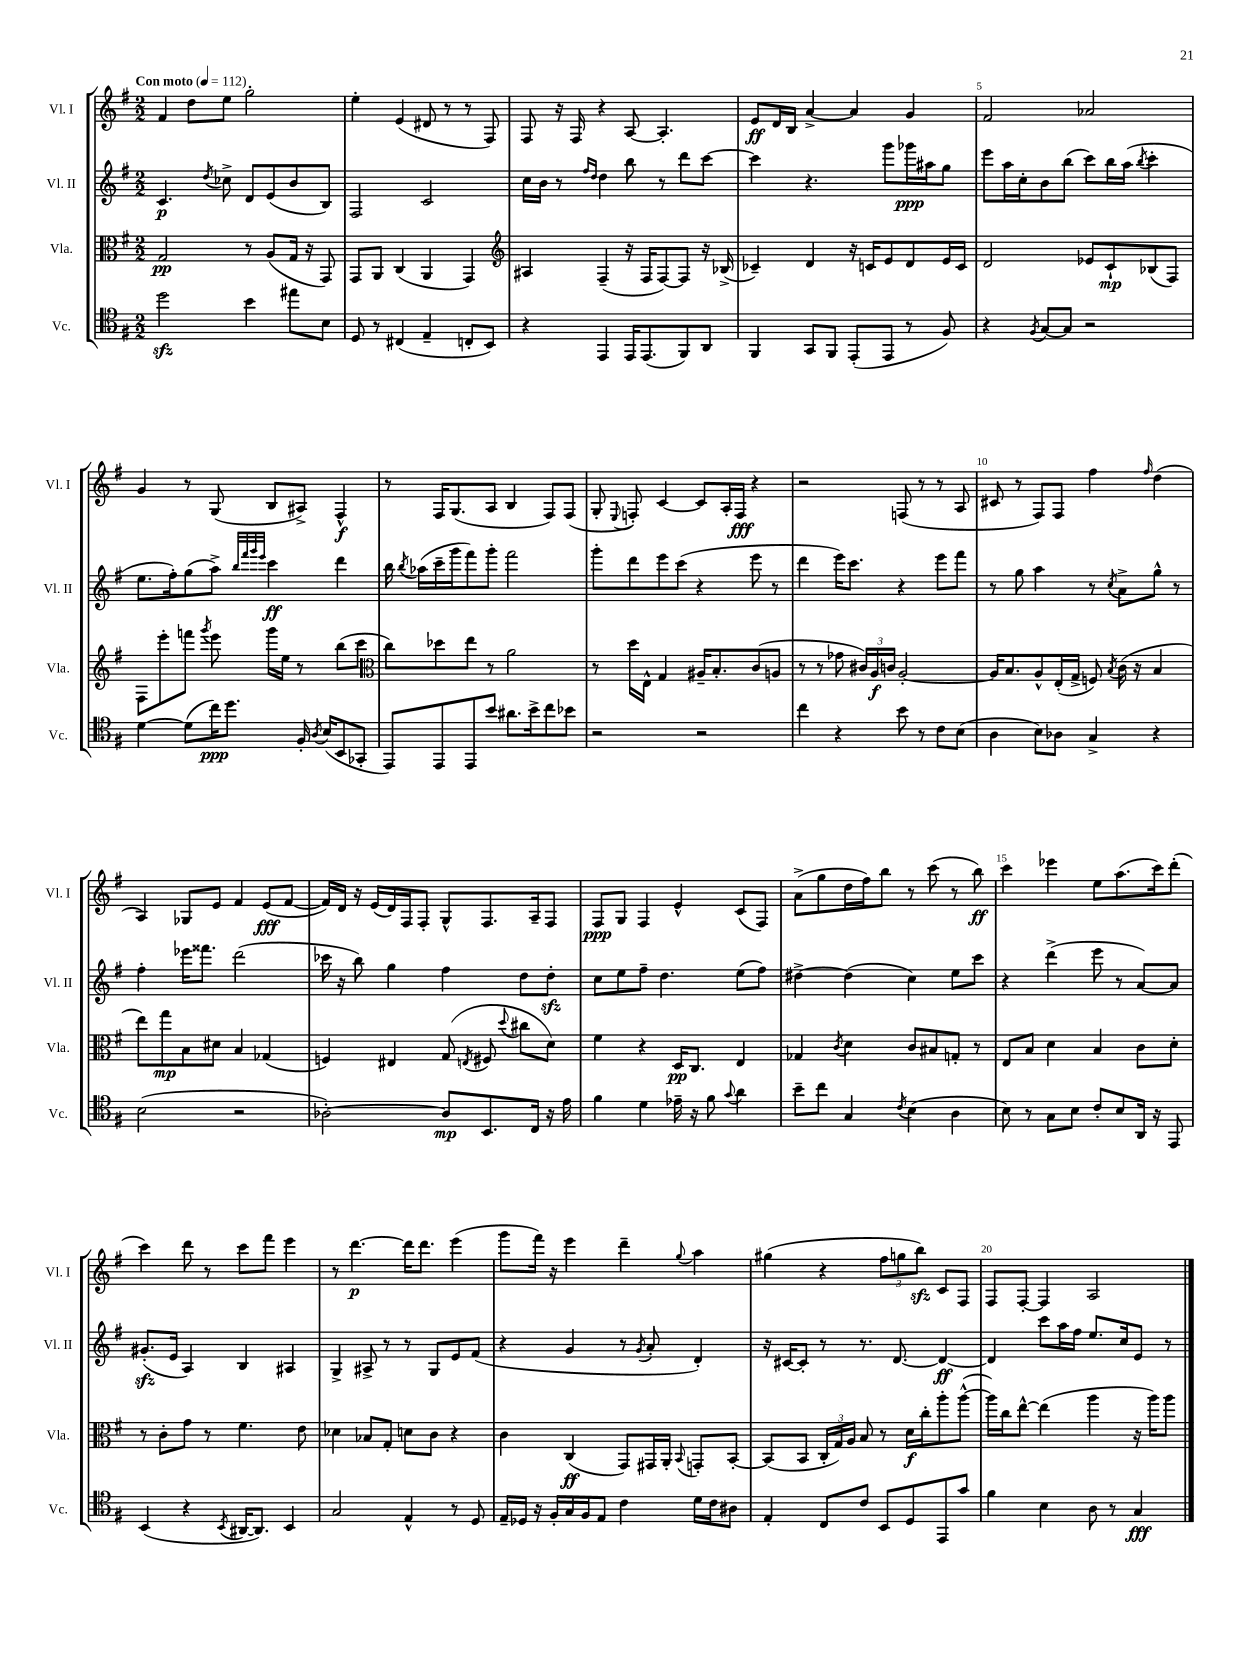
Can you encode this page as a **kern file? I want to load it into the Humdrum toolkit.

**kern	**kern	**kern	**kern
*staff4	*staff3	*staff2	*staff1
*clefC4	*clefC3	*clefG2	*clefG2
*k[f#]	*k[f#]	*k[f#]	*k[f#]
*M2/2	*M2/2	*M2/2	*M2/2
*MM112	*MM112	*MM112	*MM112
2dd\	2G/	4.c/	4f#/
.	.	.	8dd\L
.	.	8qdd/	.
.	.	8cc-^\	8ee\J
4b\	8r	8d/L	2gg'\
.	(8A/L	(8e/	.
8ee#\L	16G/Jk	8b/	.
.	16r	.	.
8B\J	8GG/)	8B/J)	.
=	=	=	=
8D/	8GG/L	2F#/	4ee'\
8r	8AA/J	.	.
(4C#/	(4C/	.	(4e/
4E~/	4AA/	2c/	8d#/
.	.	.	8r
8C'/L	4GG/)	.	8r
8BB/J)	.	.	8F#/)
=	=	=	=
*	*clefG2	*	*
4r	4A#/	16cc\LL	8F#/
.	.	16b\JJ	.
.	.	8r	16r
.	.	.	16F#/
.	.	16qqff#/LL	.
.	.	16qqdd/JJ	.
4EE/	(4F#~/	4dd\	4r
16EE/LK	16r	8bb\	[8A/
(8.EE/	16F#/LK	.	.
.	[8F#/)	8r	4.A'/]
8FF#/)	8F#/]J	8ddd\L	.
8AA/J	16r	[8ccc\J	.
.	(16B-^/	.	.
=	=	=	=
4FF#/	4c-~/)	4ccc\]	8e/L
.	.	.	16d/L
.	.	.	16B/JJ
8GG/L	4d/	4.r	[4a^/
8FF#/J	.	.	.
(8EE'/L	16r	.	4a/]
.	16c/LK	.	.
8EE/J	8e/	8ggg\L	.
8r	8d/	16ggg-\L	4g/
.	.	16aa#\J	.
8F#/)	16e/L	8gg\J	.
.	16c/JJ	.	.
=	=	=	=
4r	2d/	8eee\L	2f#/
.	.	16aa\L	.
.	.	16cc'\J	.
8qF#/	.	.	.
[8G/L	.	8b\	.
8G/]J	.	(8bb\J	.
2r	8e-/L	8ccc\L)	2a-/
.	8c`/	16bb\L	.
.	.	(16aa\JJ	.
.	.	8qbb/	.
.	(8B-/	4ccc'\	.
.	8F#/J)	.	.
=	=	=	=
[4d\	8F#\L	8.ee\L	4g/
.	8eee'\	.	.
.	.	16ff#'\k)	.
(8d\]L	8fff\J	(8gg\	8r
.	8qggg/	.	.
16cc\K)	8eee\	8aa^\J)	(8G/
8.dd\J	.	.	.
.	.	32qqbb/LLL	.
.	.	32qqfff#/	.
.	.	32qqggg/	.
.	.	32qqeee/JJJ	.
.	16ggg\LL	4ccc\	8B/L
.	16ee\JJ	.	.
16F#'/	8r	.	8A#^/J)
8qA/	.	.	.
(16B/LK	.	.	.
8BB/	(8bb\L	4ddd\	4F#^^/
8GG-'/J	8ccc\J	.	.
=	=	=	=
*	*clefC3	*	*
8EE/L)	8cc\L)	16bb\	8r
.	.	8qbb/	.
.	.	(16aa-\LL	.
8EE/	8dd-\	16ccc~\	16F#/LK
.	.	16ggg\J	(8.G/
8EE/	8ee\J	8fff#\)	.
8b/J	8r	8ggg'\J	8A/J
8.a#\L	2a\	2fff#\	4B/
16b^\k	.	.	.
8cc\	.	.	8F#/L)
8b-\J	.	.	(8F#/J
=	=	=	=
2r	8r	8ggg'\L	8G'/
.	.	.	8qqE/
.	16dd\LL	8ddd\	8F'/)
.	16E^^\JJ	.	.
.	4G/	8eee\	[4c/
.	.	(8ccc\J	.
2r	16A#~/LK	4r	8c/]L
.	8.B'/	.	.
.	.	.	16A'/L
.	.	.	16F/JJ
.	(8c/	8eee\	4r
.	8A/J	8r	.
=	=	=	=
4cc\	8r	4ddd\	2r
.	8r	.	.
4r	8g-\	16eee\LK)	.
.	.	8.ccc\J	.
.	24c#/LL)	.	.
.	24A/	.	.
.	24c/JJ	.	.
8b\	[2A'/	4r	(8F/
8r	.	.	8r
8c\L	.	8eee\L	8r
(8B\J	.	8fff#\J	8A/
=	=	=	=
4A\	16A/]LK	8r	8c#/
.	8.B/	.	.
.	.	8gg\	8r
8B\L)	8A^^/	4aa\	8F#/L)
8A-\J	(16E'/L	.	8F#/J
.	16G^/JJ	.	.
4G^/	8F/)	8r	4ff#\
.	8qB/	8qcc/	.
.	(16c\	8a^\L	.
.	16r	.	.
.	.	.	16qqff#/
4r	4B/	8gg^^\J	(4dd\
.	.	8r	.
=	=	=	=
(2B\	8ee\L)	4ff#'\	4A/)
.	8gg\	.	.
.	8B\	16eee-\LK	8G-/L
.	.	8.fff##\J	.
.	8d#\J	.	8e/J
2r	4B/	(2ddd\	4f#/
.	(4G-/	.	(8e/L
.	.	.	[8f#/J
=	=	=	=
[2A-'\)	4F/)	16ccc-\	16f#/]LL)
.	.	16r	16d/JJ
.	.	8bb\)	16r
.	.	.	(16e/LL
.	4E#/	4gg\	16d/)
.	.	.	16F#/J
.	.	.	8F#'/J
8A-/]L	(8G/	4ff#\	8G^^/L
.	8qE/	.	.
8.BB/	8F#/	.	8.F#/
.	8qqdd/	.	.
.	8cc#\L	8dd\L	.
16C/Jk	.	.	16A~/k
16r	8d\J)	8dd'\J	8F#/J
16e\	.	.	.
=	=	=	=
4f#\	4f#\	8cc\L	8F#/L
.	.	8ee\	8G/J
4d\	4r	8ff#~\J	4F#/
.	.	4.dd\	.
16e-~\	16D/LK	.	4e^^/
16r	8.C/J	.	.
8f#\	.	.	.
8qqg/	.	.	.
4a\	4E/	(8ee\L	(8c/L
.	.	8ff#\J)	8F#/J)
=	=	=	=
8b~\L	4G-/	[4dd#^\	(8a^\L
8cc\J	.	.	8gg\
.	8qc/	.	.
4G/	4d\	(4dd#\]	16dd\L
.	.	.	16ff#\J)
.	.	.	8bb\J
8qc/	.	.	.
(4B\	8c/L	4cc\)	8r
.	8B#/	.	(8ccc\
4A\	8G'/J	8ee\L	8r
.	8r	8ccc\J	8bb\)
=	=	=	=
8B\)	8E/L	4r	4ccc\
8r	8B/J	.	.
8G\L	4d\	(4ddd^\	4eee-\
8B\J	.	.	.
8c'/L	4B/	8eee\	8ee\L
8B/	.	8r	(8.aa\
16AA/Jk	8c\L	[8a/L)	.
16r	.	.	16ccc\k)
8EE/	8d'\J	8a/]J	(8ddd'\J
=	=	=	=
(4BB/	8r	(8.g#'/L	4ccc\)
.	8c'\L	.	.
.	.	16e/Jk	.
4r	8g\J	4A/)	8ddd\
.	8r	.	8r
8qBB/	.	.	.
[16AA#/LK	4.f#\	4B/	8ccc\L
8.AA#/]J)	.	.	.
.	.	.	8fff#\J
4BB/	.	4A#/	4eee\
.	8e\	.	.
=	=	=	=
2G/	4d-\	4G^/	8r
.	.	.	[4.ddd\
.	8B-/L	8A#^/	.
.	8G'/J	8r	.
4E^^/	8d\L	8r	16ddd\]LK
.	.	.	8.ddd\J
.	8c\J	8G/L	.
8r	4r	8e/	(4eee\
8D/	.	(8f#/J	.
=	=	=	=
16E~/LL	4c\	4r	8ggg\L
16D-/JJ	.	.	.
16r	.	.	16fff#\Jk)
16F#'/LL	.	.	16r
16G/	(4C/	4g/	4eee\
16F#/J	.	.	.
8E/J	.	.	.
4c\	8GG/L)	8r	4ddd~\
.	.	8qg/	.
.	16GG#/L	8a'/	.
.	16AA'/JJ	.	.
.	8qqBB/	.	8qqgg/
16d\LL	8GG'/L	4d'/)	4aa\
16c\J	.	.	.
8A#\J	[8BB'/J	.	.
=	=	=	=
4E'/	(8BB/]L	16r	(4gg#\
.	.	[16c#/LK	.
.	8BB/J	8c#'/]J	.
8C/L	24C'/LL	8r	4r
.	24G/)	.	.
.	24A/JJ	.	.
8c/J	8B/	8.r	.
8BB/L	8r	.	12ff#\L
.	.	[8.d/	.
.	.	.	12gg\
8D/	16d\LL	.	.
.	.	.	12bb\J)
.	16cc'\J	.	.
8EE/	8aa'\	4d/_	8c/L
8g/J	([8aa^^\J	.	8F#/J
=	=	=	=
4f#\	16aa\]LL)	4d/]	8F#/L
.	16cc\J	.	.
.	[8ee^^\J	.	[8F#'/J
4B\	(4ee\]	8ccc\L	4F#/]
.	.	16aa\L	.
.	.	16ff#\JJ	.
8A\	4aa\	8.ee/L	2A/
8r	.	.	.
.	.	16cc/k	.
4G/	16r	8e/J	.
.	16aa\LK)	.	.
.	8aa\J	8r	.
==	==	==	==
*-	*-	*-	*-
